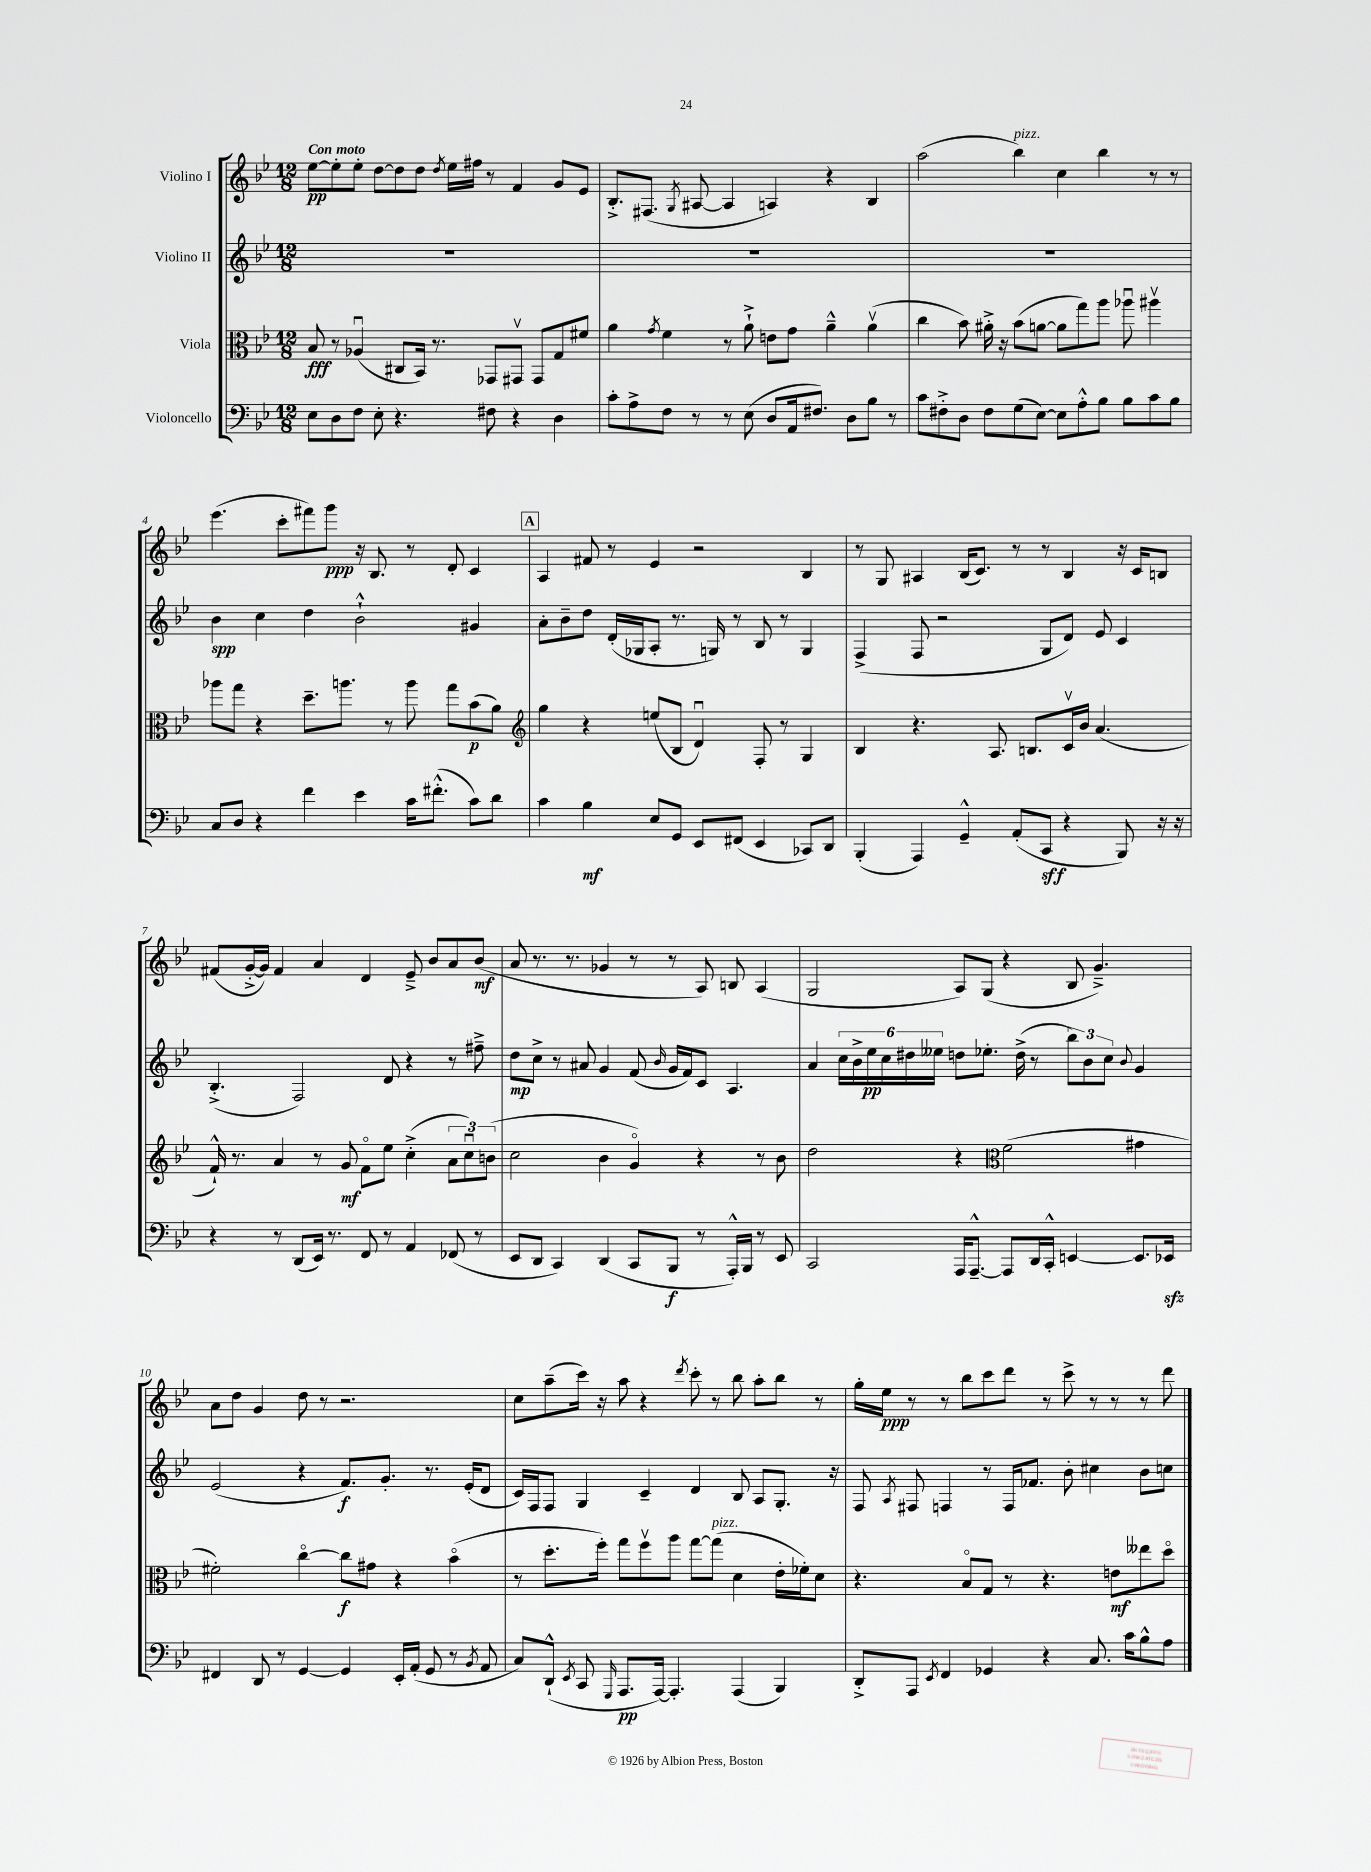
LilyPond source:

<<
\new StaffGroup <<
\new Staff = "s0" \with { instrumentName = "Violino I" } {
    \clef treble \key bes \major \numericTimeSignature \time 12/8 \tempo "Con moto"
    \autoBeamOff ees''8[~\pp ees''8-. ees''8]-. d''8[~ d''8 d''8] \acciaccatura { d''8 } ees''16[ fis''16] r8 f'4 g'8[ ees'8] |
    bes8.[-.-> fis8.]( \acciaccatura { g8 } ais8~ ais4 a4) r4 bes4 |
    a''2( bes''4^\markup { \italic "pizz." }) c''4 bes''4 r8 r8 |
    ees'''4.( c'''8[-. fis'''8) g'''8]\ppp r16 bes8. r8 d'8-. c'4 |
    \mark \markup { \box "A" } a4 fis'8 r8 ees'4 r2 bes4 |
    r8 g8 ais4 bes16[( c'8.]) r8 r8 bes4 r16 c'16[ b8] |
    fis'8[( g'16~-.-> g'16]) fis'4 a'4 d'4 ees'8---> bes'8[ a'8 bes'8]\mf( |
    a'8 r8. r8. ges'4 r8 r8 a8) b8 a4( |
    g2 a8[) g8]( r4 bes8 g'4.--->) |
    a'8[ d''8] g'4 d''8 r8 r2. |
    c''8[ a''8--( c'''16]) r16 a''8 r4 \acciaccatura { d'''8 } c'''8-. r8 bes''8 a''8[-. bes''8] r8 |
    g''16[-. ees''16]\ppp r8 r8 bes''8[ c'''8 d'''8] r8 c'''8-> r8 r8 r8 d'''8 \bar "|." |
}
\new Staff = "s1" \with { instrumentName = "Violino II" } {
    \clef treble \key bes \major \numericTimeSignature \time 12/8
    \autoBeamOff R1. |
    R1. |
    R1. |
    bes'4\spp c''4 d''4 bes'2-!-^ gis'4 |
    \mark \markup { \box "A" } a'8[-. bes'8-- d''8] d'16[-.( ges16 a8]-. r8. g16) r8 bes8 r8 g4 |
    f4->( f8 r2 g8[ d'8]) ees'8 c'4 |
    bes4.-.->( f2) d'8 r4 r8 fis''8---> |
    d''8[\mp c''8]-> r8 ais'8 g'4 f'8( \grace { bes'16 } g'16[ f'16) c'8] a4. |
    a'4 \tuplet 6/4 { c''16[ bes'16-> ees''16\pp c''16 dis''16 eeses''16] } d''8[ ees''8.]-. d''16->( r8 \tuplet 3/2 { bes''8[) bes'8 c''8] } \appoggiatura { bes'8 } g'4 |
    ees'2( r4 f'8.[\f) g'8.]-. r8. ees'16[-.( d'8] |
    c'16[) f16 f8] g4 c'4-- d'4 bes8 a8[ g8.]-. r16 |
    f8 \acciaccatura { a8 } fis8 f4 r8 f16[ fes'8.] bes'8-. cis''4 bes'8[ c''8] \bar "|." |
}
\new Staff = "s2" \with { instrumentName = "Viola" } {
    \clef alto \key bes \major \numericTimeSignature \time 12/8
    \autoBeamOff bes8\fff r8 aes4\downbow( cis8[ bes,16]) r8. ges,8[ gis,8]\upbow gis,8[ g8 fis'8] |
    a'4 \acciaccatura { g'8 } f'4 r8 a'8-!-> e'8[ g'8] a'4---^ a'4\upbow( |
    c''4 bes'8) ais'16-.-> r16 bes'8[( a'8]~ a'8[ g''8) a''8] aes''8\downbow ais''4\upbow |
    aes''8[ g''8] r4 d''8.[-- a''8.] r8 a''8 g''8[ bes'8\p( a'8]) |
    \mark \markup { \box "A" } \clef treble g''4 r4 e''8[( bes8] d'4\downbow) f8-. r8 g4 |
    bes4 r4. a8. b8.[ c'16\upbow bes'16] a'4.( |
    f'16-!-^) r8. a'4 r8 g'8\mf f'8[\flageolet ees''8] c''4-.->( \tuplet 3/2 { a'8[ c''8\downbow) b'8]( } |
    c''2 bes'4 g'4\flageolet) r4 r8 bes'8 |
    d''2 r4 \clef alto f'2( gis'4 |
    fis'2-.) c''4~\flageolet c''8[\f gis'8] r4 bes'4\flageolet( |
    r8 d''8.[-. f''16]-.) g''8[ f''8\upbow a''8] g''8[~ g''8]^\markup { \italic "pizz." }( d'4 ees'16[-. fes'16-.) d'8] |
    r4. bes8[\flageolet g8] r8 r4. e'8[\mf eeses''8 d''8]\flageolet \bar "|." |
}
\new Staff = "s3" \with { instrumentName = "Violoncello" } {
    \clef bass \key bes \major \numericTimeSignature \time 12/8
    \autoBeamOff ees8[ d8 f8] ees8-. r4. fis8 r4 d4 |
    c'8[-. a8-> f8] r8 r8 ees8( d8[ a,16 fis8.]) d8[ bes8] r8 |
    c'8[ fis8-.-> d8] fis8[ g8( ees8]~) ees8[ a8-.-^ bes8] bes8[ c'8 bes8] |
    c8[ d8] r4 f'4 ees'4 c'16[ fis'8.]-.-^( c'8[) d'8] |
    \mark \markup { \box "A" } c'4 bes4\mf ees8[ g,8] ees,8[ fis,8]( ees,4 ces,8[) d,8] |
    bes,,4-.( a,,4) g,4---^ a,8[-.( c,8]\sff r4 bes,,8) r16 r16 |
    r4 r8 d,8[( ees,16]) r8. f,8 r8 a,4 fes,8( r8 |
    ees,8[ d,8] c,4) d,4( c,8[ bes,,8]\f r8 a,,16[-.-^) bes,,16] r8 ees,8 |
    c,2 a,,16[ a,,8.]~---^ a,,8[ d,16 c,16]-.-^ e,4~ e,8.[ ees,16]\sfz |
    fis,4 d,8 r8 g,4~ g,4 ees,16[-. a,16]-.( g,8 r8 \acciaccatura { bes,8 } a,8 |
    c8[) d,8]-!-^( \acciaccatura { ees,8 } c,8 \grace { g,,16 } a,,8.[\pp a,,16]~) a,,4.-. a,,4( bes,,4) |
    d,8[-.-> a,,8] \acciaccatura { ees,8 } f,4 ges,4 r4 c8. c'16[ bes8-^ a8] \bar "|." |
}
>>
>>
